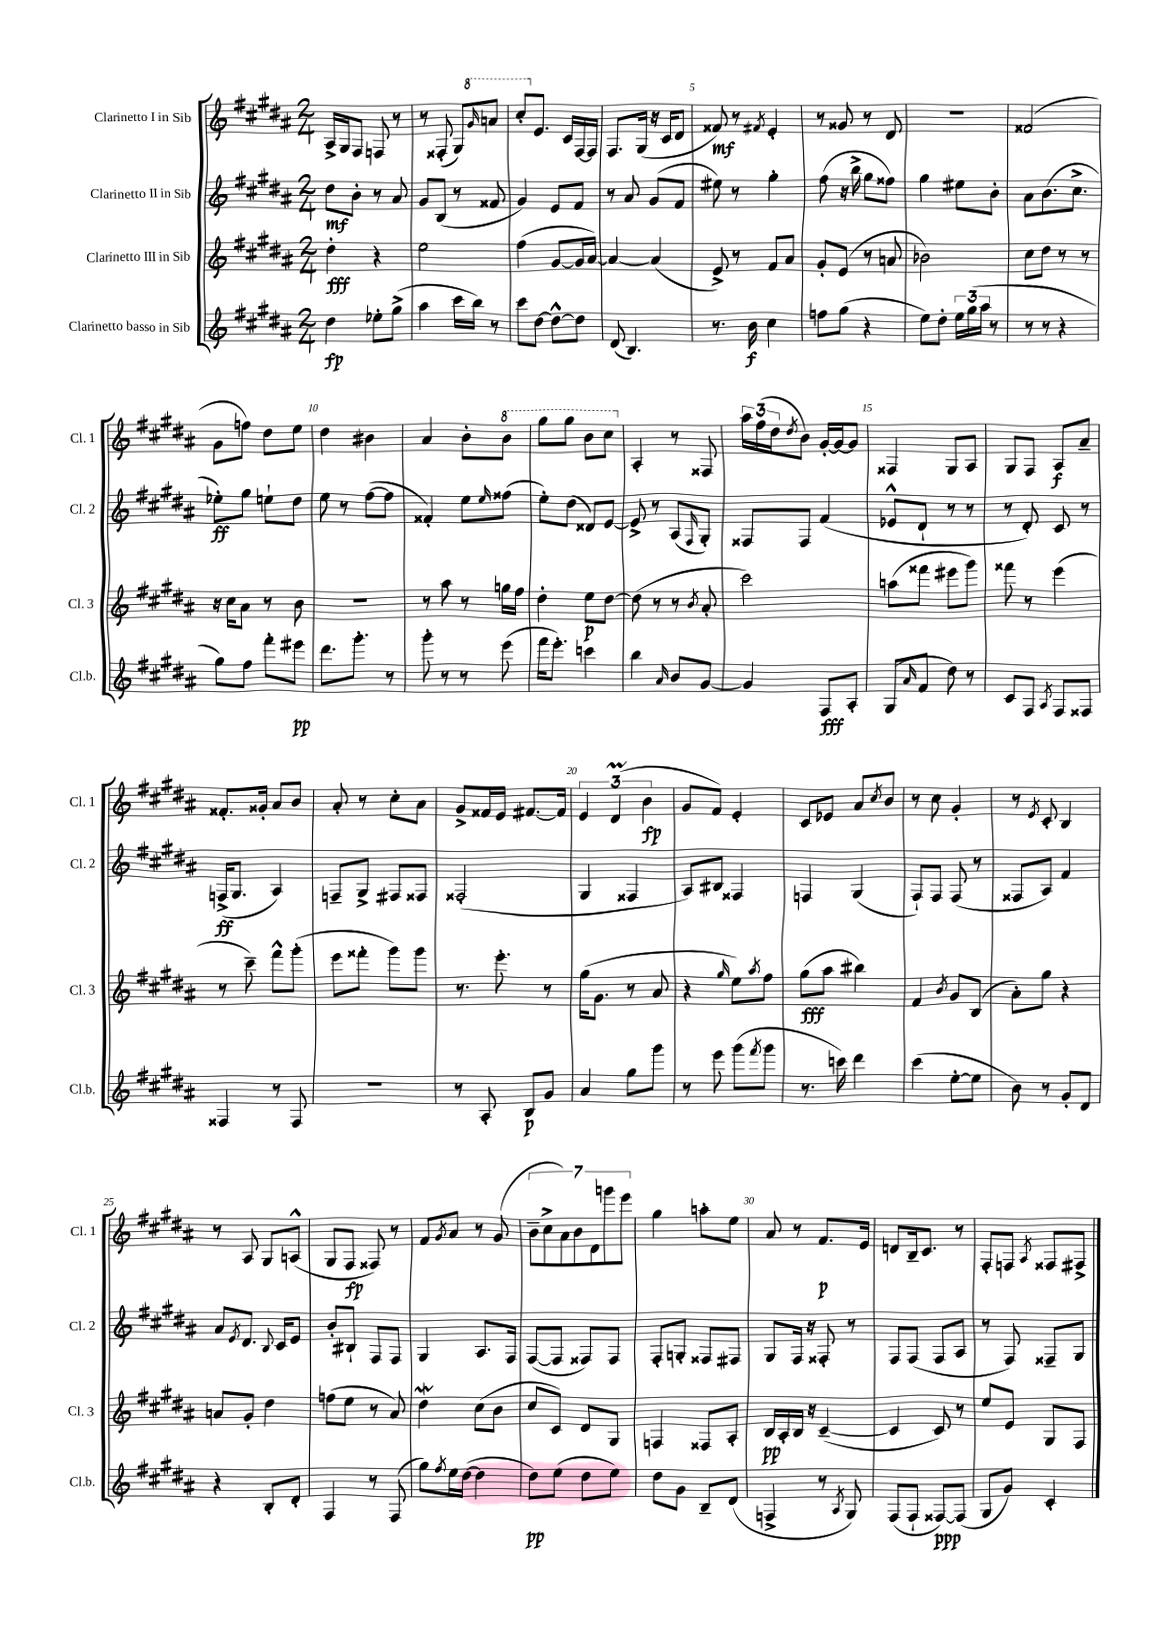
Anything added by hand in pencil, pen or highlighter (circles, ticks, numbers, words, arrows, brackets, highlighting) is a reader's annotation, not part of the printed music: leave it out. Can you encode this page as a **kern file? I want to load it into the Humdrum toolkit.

**kern	**kern	**kern	**kern
*staff4	*staff3	*staff2	*staff1
*clefG2	*clefG2	*clefG2	*clefG2
*k[f#c#g#d#a#]	*k[f#c#g#d#a#]	*k[f#c#g#d#a#]	*k[f#c#g#d#a#]
*M2/4	*M2/4	*M2/4	*M2/4
4dd#	4dd#'	8dd#	16A#^
.	.	.	16G#
.	.	8b'	8F#
8ee-'	4r	8r	8F
(8gg#^	.	8a#	8r
=	=	=	=
4aa#	2ee	8g#	8r
.	.	(8B	(8F##'
16ccc#	.	8r	8G#)
16bb)	.	.	.
.	.	.	16qqgg#
8r	.	8f##	8aa
=	=	=	=
8ccc#	(4ff#	4g#)	8ccc#'
[8dd#	.	.	8.e
8dd#^^_	[8g#	8e	.
.	.	.	16c#
8dd#]	16g#]	8f#	[16F#
.	[16a#)	.	16F#]
=	=	=	=
(8d#	4a#_	8r	8.F#
4.B)	.	8a#	.
.	.	.	(16G#
.	(4a#]	(8g#	16r
.	.	.	16c#
.	.	8f#	8d#
=	=	=	=
8.r	8e^)	8ee#)	8f##)
.	8r	8r	8r
16b	.	.	.
.	.	.	8qf#
4cc#	8f#	4gg#'	4e'
.	8a#	.	.
=	=	=	=
8ff	8g#'	(8ff#	8r
(8gg#	(8e	16r	8g##
.	.	16bb^	.
4r	8r	8gg#	8r
.	8a	8ff##)	8d#
=	=	=	=
8ee)	2b-)	4gg#	2r
8dd#'	.	.	.
24ee	.	8ee#	.
(24gg#	.	.	.
24aa#	.	.	.
8r	.	8b'	.
=	=	=	=
8r	8cc#	8a#	(2f##
8r	8dd#	(8.b	.
4r	8r	.	.
.	.	8.cc#^	.
.	8r	.	.
=	=	=	=
8gg#)	16r	8ee-')	8g#
.	16cc#	.	.
8ff#	8a#	8gg#	8ff)
8fff#'	8r	8ee`	8dd#
8eee#	8b	8dd#	8ee
=	=	=	=
8.ddd#	2r	8ee	4dd#
.	.	8r	.
8.ggg#'	.	.	.
.	.	([8ff#	4b#
8r	.	8ff#]	.
=	=	=	=
8ggg#'	8r	4f##')	4a#
8r	8aa#	.	.
8r	8r	8ee	8b'
.	.	16qqee	.
(8eee	16gg	(8ff##	8bb
.	16ff#	.	.
=	=	=	=
16fff#	4dd#'	8ee')	8ggg#
8.eee')	.	.	.
.	.	(8dd#	8ggg#
4ccc	8ee	8d##)	8bb
.	[8dd#	[8e	8ccc#
=	=	=	=
4bb	(8dd#]	8e^]	4A#'
.	8r	8r	.
16qqa#	.	.	.
8b	8r	(8A#	8r
.	8qb	16qqF#	.
[8g#	8a#'	8G#')	8F##
=	=	=	=
4g#]	2ccc#)	8F##	24aa#
.	.	.	(24ff#
.	.	.	24dd#
.	.	.	8qdd#
.	.	8F##	8b)
8F#	.	(4f#	[16g#'
.	.	.	16g#_
8A#'	.	.	8g#]
=	=	=	=
(8G#	(8aa	8e-^^	4F##
16qqa#	.	.	.
8f#	8fff##	8d#`	.
8dd#)	8eee#	8r	8G#
8r	8ggg#)	8r	8A#
=	=	=	=
8c#	8fff##	8r	8G#
8F#	8r	8d#')	8F#
8qA#	.	.	.
8F#	(4eee	8c#	8A#
8F##	.	8r	8a#~
=	=	=	=
4F##	8r	(16F^	8.f##'
.	.	8.G#	.
.	8ccc#~)	.	.
.	.	.	16g##'
8r	8fff#^^	4A#)	8a#
8F##	(8ggg#'	.	8b
=	=	=	=
2r	8eee	8F~	8a#'
.	8fff##'	8G#^	8r
.	8ggg#)	8F#	8cc#'
.	8ggg#	8F##	8a#
=	=	=	=
8r	8.r	(2F##'	8g#^
8A#'	.	.	16f##
.	8.eee'	.	16e
8B	.	.	[8.f#
8g#	8r	.	.
.	.	.	16f#]
=	=	=	=
4a#	(16gg#	4G#	6e
.	8.g#	.	.
.	.	.	(6d#
8gg#	8r	4F##	.
.	.	.	6b
8ggg#	8a#	.	.
=	=	=	=
8r	4r	8A#)	8g#
8eee	.	8B#	8f#)
.	16qqgg#	.	.
(8ggg#	8ee)	4F##	4e'
8qfff#	8qaa#	.	.
8ggg#	8ff#	.	.
=	=	=	=
8.r	(8gg#	4F	8c#
.	8aa#	.	8e-
16ccc)	.	.	.
4ddd#	4bb#)	(4G#	8a#
.	.	.	8qcc#
.	.	.	8b
=	=	=	=
(4ccc#	4f#	8F#`)	8r
.	.	8F#	8cc#
.	8qb	.	.
[8ee'	8g#	(8F#	4g#'
8ee]	(8B	8r	.
=	=	=	=
8b)	8a#')	8F##	8r
.	.	.	8qe
8r	8gg#	8A#)	8c#'
8g#'	4r	4f#	4B
8d#	.	.	.
=	=	=	=
4r	8a	8a#	8r
.	.	8qe	.
.	8g#'	8.d#	8A#
8B'	4dd#	.	8G#
.	.	8qqB	.
.	.	16c#	.
8d#'	.	8e	(8A^^
=	=	=	=
4F#	(8ff	8b'	8G#
.	8ee	8B#`	8F#
8r	8r	8F#	8F##)
(8F#	8a#)	8F#	8r
=	=	=	=
8gg#)	4dd#	4G#	8f#
8qff#	.	.	8qg#
16ee	.	.	8a#
([16dd#	.	.	.
4dd#]	(8cc#	8.A#	8r
.	8b	.	(8g#
.	.	16F#	.
=	=	=	=
8dd#)	8cc#	([8F#	14b~
.	.	.	14cc#^
(8ee	8c#)	8F#]	.
.	.	.	14a#)
.	.	.	14b
8dd#	8d#	8F##)	.
.	.	.	14d#
.	.	.	14ggg
8ee)	8G#	8F##	.
.	.	.	14eee
=	=	=	=
8dd#	4F	8F#'	4gg#
8g#	.	8G'	.
8B~	8F##	8F##	8aa'
(8d#	8A#'	8F#	8ee
=	=	=	=
4F^	16B	8G#	8a#
.	16A#'	.	.
.	16B	16F#	8r
.	16r	16r	.
8r	([4c#~	8F##'	8.f#
8qA#	.	.	.
8G#)	.	8r	.
.	.	.	16e
=	=	=	=
(8F#	4c#]	8F#	8d
8F#`	.	(8F#	16B~
.	.	.	8.c#
[8F##)	8c#)	8F#	.
(8F##]	8r	8A#	8r
=	=	=	=
8G#	8ee	8r	8F#'
8g#)	8e	8F#)	8F
.	.	.	8qA#
4c#'	8G#	8F##~	8F##
.	8F#	8G#	8F#^
==	==	==	==
*-	*-	*-	*-
